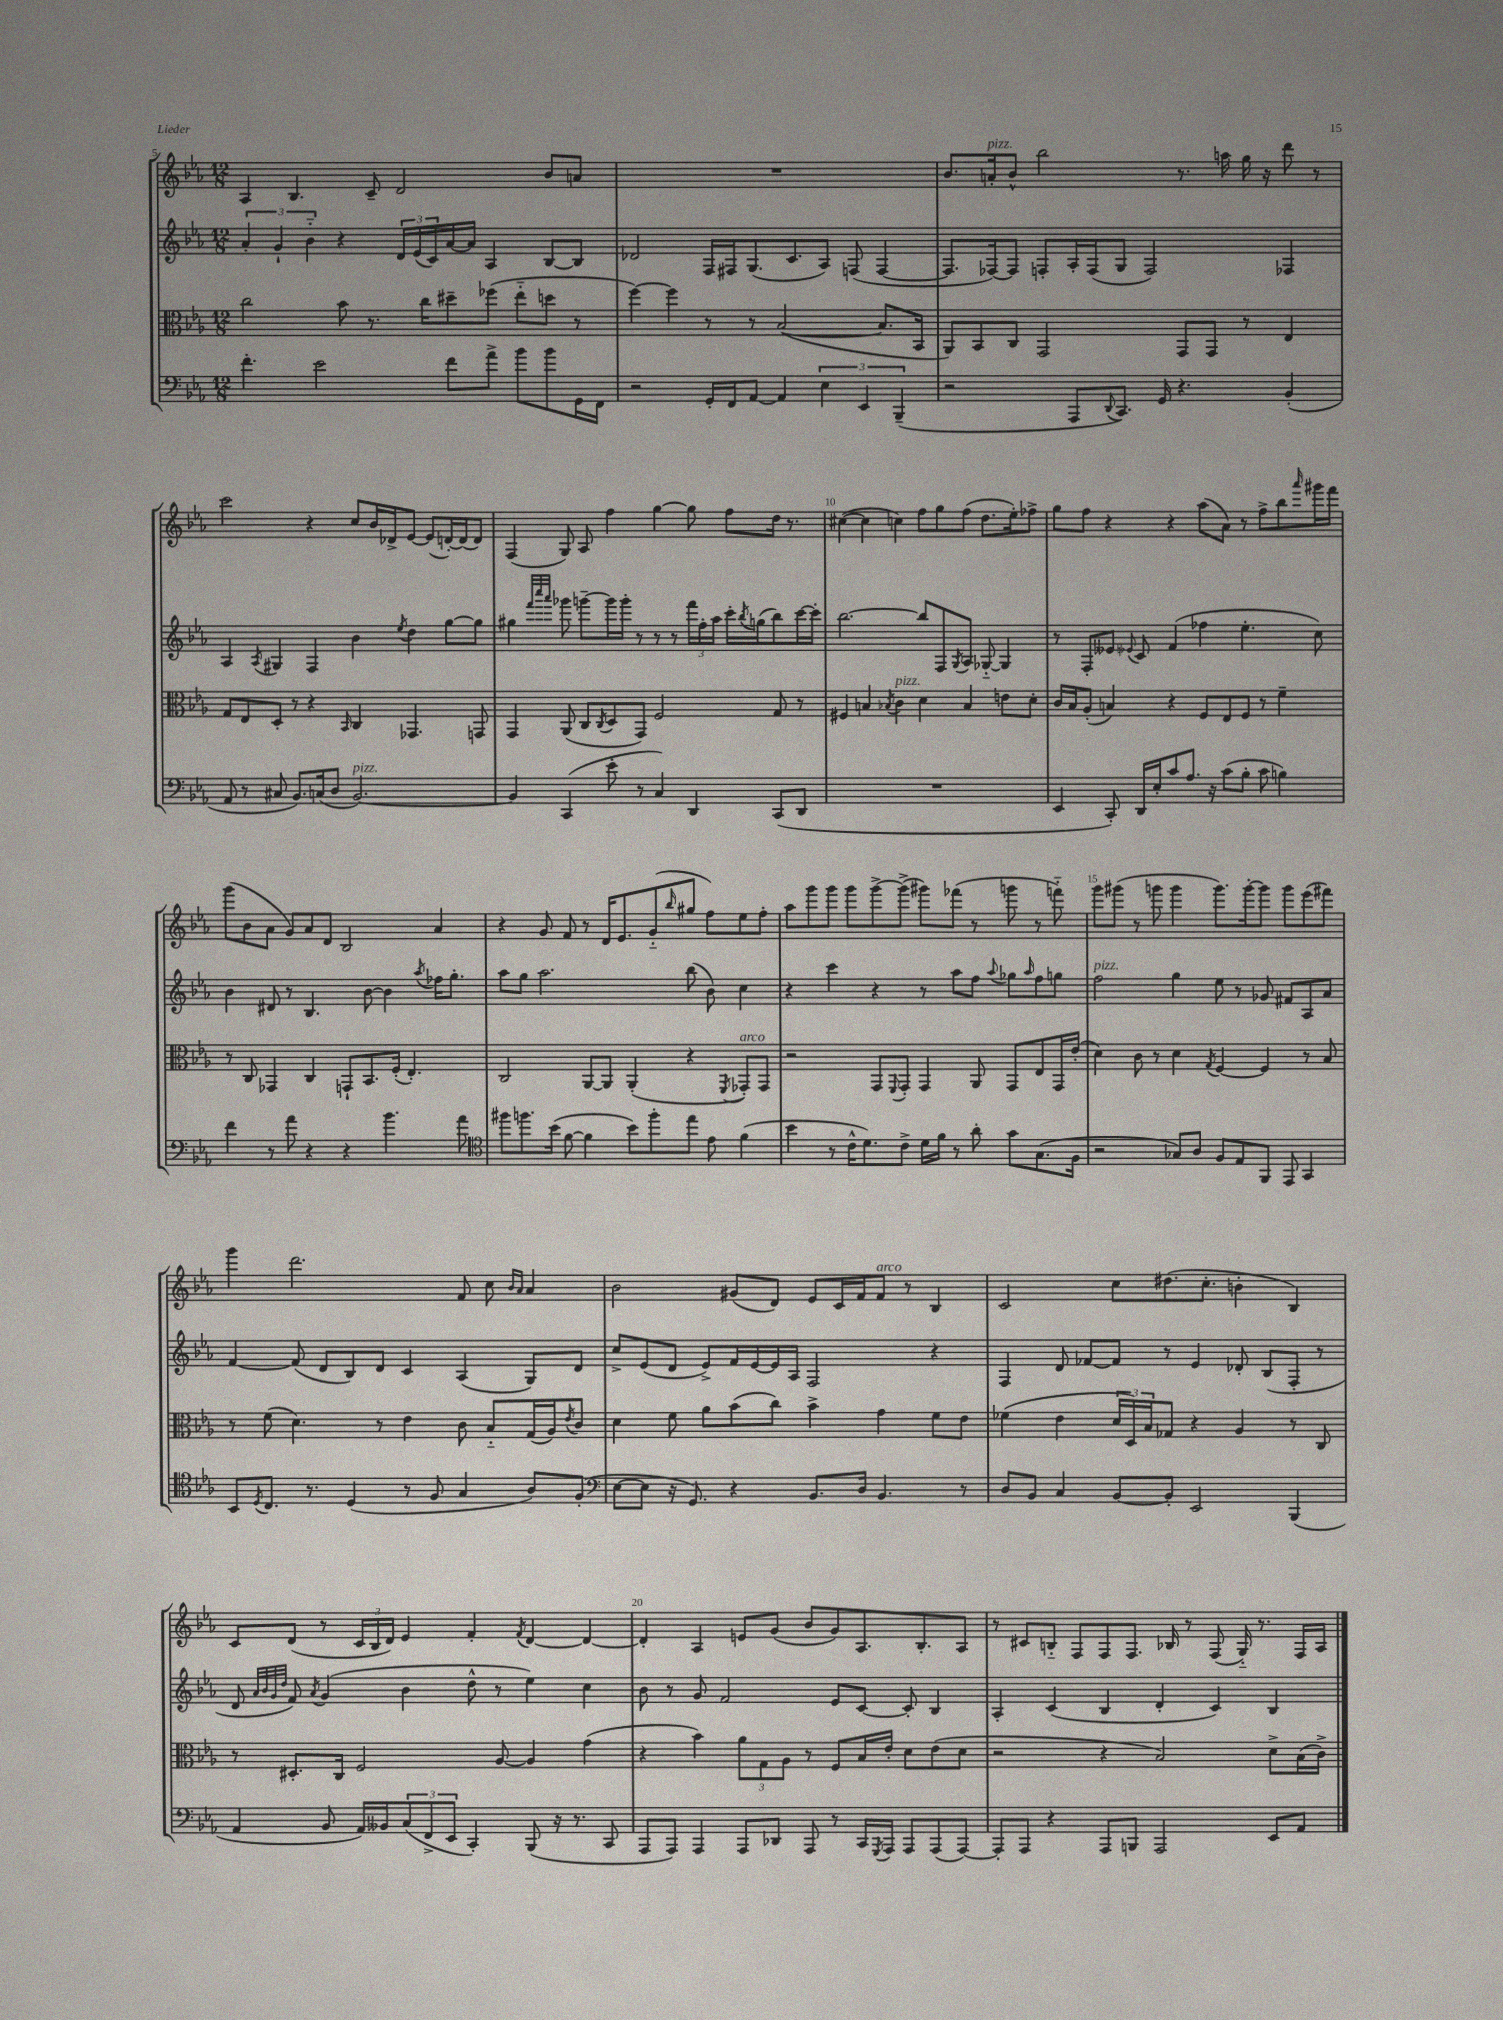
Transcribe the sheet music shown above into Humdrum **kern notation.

**kern	**kern	**kern	**kern
*part4	*part3	*part2	*part1
*staff4	*staff3	*staff2	*staff1
*clefF4	*clefC3	*clefG2	*clefG2
*k[b-e-a-]	*k[b-e-a-]	*k[b-e-a-]	*k[b-e-a-]
*M12/8	*M12/8	*M12/8	*M12/8
=5	=5	=5	=5
4.f'\	2cc\	6a-'/	4A-/
.	.	6g`/	.
.	.	.	4.B-/
.	.	6b-\	.
2e-\	.	.	.
.	8b-\	4r	.
.	8.r	.	8c~/
.	.	24d/LL	2d/
.	.	(24e-/	.
.	16cc\KL	.	.
.	.	24c/)	.
8f\L	8dd#X~\	[16a-/	.
.	.	16a-/JJ]	.
8a-^\J	(8ff-X\J	4A-/	.
8b-\L	8ee-\L	.	.
8b-\	8ddn\J	[8B-/L	8b-/L
16GG\L	8r	8B-/J]	8an/J
16FF\JJ	.	.	.
=6	=6	=6	=6
2r	[4ff\)	2d-X/	1.r
.	4ff\]	.	.
16GG'/LL	8r	16F/LL	.
16FF/J	.	16F#X/J	.
[8AA-/J	8r	(8.G/	.
4AA-/]	([2B-/	.	.
.	.	8.c/	.
6E-\	.	8A-/J)	.
.	.	(8Fn/	.
6EE-/	.	.	.
.	8.B-/L]	[4F/	.
(6BBB-~/	.	.	.
.	16BB-/Jk	.	.
=7	=7	=7	=7
2r	8AA-/L)	8.F/L]	8.b-/L
.	8BB-/	.	.
!	!	!	!LO:TX:a:i:t=pizz.
.	.	[16F-X/k)	16an'/k
.	8C/J	8F-/J]	8b-^^/J
.	2GG/	8Fn'/L	2bb-\
8AAA-/L	.	16A-'/L	.
.	.	(16F/J	.
8qqDD/	.	.	.
8.CC/J)	.	8G/J	.
.	.	2F/)	.
16GG/	.	.	.
4.r	8GG/L	.	8.r
.	8GG/J	.	.
.	.	.	16aan\
.	8r	.	16gg\
.	.	.	16r
(4BB-'/	4E-/	4F-X/	8ddd\
.	.	.	8r
!!LO:LB:g=z
=8	=8	=8	=8
8AA-/	8G/L	4A-/	2ccc\
8r	8E-/	.	.
.	.	8qA-/	.
8C#X/	8D'/J	4G#X/	.
8.BB-/L)	8r	.	.
.	4r	4F/	4r
(16Cn/k	.	.	.
8D/J	.	.	.
.	16qqBB-/	.	.
!LO:TX:a:i:t=pizz.	!	!	!
[2.BB-/)	4C/	4b-\	8cc/L
.	.	.	16b-/L
.	.	.	16d-X^/J
.	.	8qee-/	.
.	4.GG-X/	4dd\	[8e-/J
.	.	.	(8e-/L]
.	.	[8gg\L	[16dn'/L)
.	.	.	(16d/J]
.	8GGn/	8gg\J]	8d/J)
=9	=9	=9	=9
4BB-/]	4GG/	4gg#X\	(4F/
.	.	32qqfff/LLL	.
.	.	32qqcccc/	.
.	.	32qqaaa-/JJJ	.
(4CC/	(8AA-/	8ggg-X\	8G/)
.	8C/L	[8gggn~\L	8A-/
.	8qC/	.	.
8e-'\	8D/	16ggg\L]	4ff\
.	.	16ggg'\JJ	.
8r	8GG/J)	8r	.
4C/)	2F/	8r	[4gg\
.	.	8r	.
4DD/	.	24fff\LL	8gg\]
.	.	24ff'\	.
.	.	24aa-\JJ	.
.	.	16ccc'\LL	8ff\L
.	.	8qbb-/	.
.	.	(16ggn\J	.
(8CC/L	8G/	8bb-\)	16dd\Jk
.	.	.	8.r
8DD/J	8r	[16ccc\L	.
.	.	16ccc'\JJ]	.
=10	=10	=10	=10
1.r	4F#X/	[2.bb-\	([4cc#X\
.	4Bn/	.	4cc#\]
.	8qB-X/	.	.
!	!LO:TX:a:i:t=pizz.	!	!
.	4c\	.	4ccn\)
.	4d\	8bb-/L]	8ff\L
.	.	8F/	8gg\
.	.	8qG/	.
.	4B-/	8A-/J	(8ff\J
.	.	[8G-X/	8.dd\L
.	8en\L	4G-/]	.
.	.	.	16ee-'\k)
.	8d'\J	.	8ff-X^\J
=11	=11	=11	=11
4EE-/	16c/LL	8r	8gg\L
.	16B-/J	.	.
.	(8A-'/J	8F'/L	8ff\J
8CC'/)	4Bn/)	8e--X/J	4r
.	.	8qqe-X/	.
16DD/LL	.	8c/	.
16E-'/J	.	.	.
8c/	4r	(4f/	4r
8.A-/J	.	.	.
.	8F/L	4ff-X\	(8aa-\L
16r	.	.	.
(8c\L	8E-/	.	8a-\J)
8B-'\J	8F/J	4.ee-'\	8r
8c\	8r	.	8ff^\L
4Bn\)	4f~\	.	8bb-\
.	.	.	16qqaaa-/
.	.	8cc\)	16ggg#X\L
.	.	.	16fff\JJ
!!LO:LB:g=z
=12	=12	=12	=12
4f\	8r	4b-\	(8ggg\L
.	8C/	.	8b-\
8r	4GG-X/	8d#X/	8a-\J
8a-\	.	8r	8g/L)
4r	4C/	4.B-/	8a-/
.	.	.	8d/J
4r	8GGn`/L	.	2B-/
.	8.BB-/	[8b-\	.
4.b-\	.	4b-\]	.
.	(16F'/Jk	.	.
.	4.E-'/)	.	.
.	.	8qaa-/	.
.	.	16ff-X\KL	4a-/
.	.	8.gg'\J	.
8a-\	.	.	.
=13	=13	=13	=13
*clefC4	*	*	*
8ff#X\L	2C/	8aa-\L	4r
8.ffn\	.	8gg\J	.
.	.	2.aa-\	8g/
(16b-\Jk	.	.	.
[8f\	.	.	8f/
4f\]	[8AA-/L	.	8r
.	8AA-/J]	.	16d/KL
.	.	.	8.e-/
8b-\L)	(4AA-'/	.	.
8ff'\	.	.	(8g/
.	.	.	16qqbb-/
8ee-\J	4r	(8bb-\	8gg#X/J
8e-\	.	8b-\)	8ff\L)
.	8qFF/	.	.
!	!LO:TX:a:i:t=arco	!	!
(4f\	8GG-X'/L)	4cc\	8ee-\
.	8GG-/J	.	8ff'\J
=14	=14	=14	=14
4b-\	2r	4r	8aa-\L
.	.	.	8ggg\
8r	.	4ccc\	8ggg\J
16c^^\KL	.	.	8ggg\L
8.d\)	.	.	.
.	8GG/L	4r	[8ggg^\
.	8qqFF/	.	.
8c^\J	8GG'/J	.	(8ggg^\J]
16d\LL	4GG/	8r	8ggg#X\L)
16f\JJ	.	.	.
8r	.	8aa-\L	(8fff-X\J
8a-'\	8AA-/	8ff\J	8r
.	.	8qqaa-/	.
8g\L	8GG/L	8gg-X\L	8gggn\
.	.	16qqaa-/	.
(8.G\	8E-/	8ff\	8r
.	16GG/L	8ggn\J	8fffn\)
16F\Jk	(16e-'/JJ	.	.
=15	=15	=15	=15
!	!	!LO:TX:a:i:t=pizz.	!
2r	4d\)	2ff\	8ggg\L
.	.	.	(8ggg#X\J
.	8c\	.	8r
.	8r	.	8gggn\
8G-X/L)	4d\	4gg\	4ggg\
8A-/J	.	.	.
.	8qG/	.	.
8F/L	[4F/	8ee-\	8.ggg\L)
8E-/	.	8r	.
.	.	.	[16ggg'\k
8FF/J	4F/]	8g-X/	8ggg\J]
8EE-/	.	8f#X/L	8ggg\L
4GG/	8r	8A-/	(8eee-\
.	8B-/	8a-/J	8fff#X\J)
!!LO:LB:g=z
=16	=16	=16	=16
8BB-/L	8r	[4f/	4ggg\
8qD/	.	.	.
8.C/J	(8f\	.	.
.	4.d\)	(8f/]	2.ddd\
8.r	.	.	.
.	.	8d/L	.
(4D/	.	8B-/)	.
.	8r	8d/J	.
8r	4e-\	4c/	.
8F/	.	.	.
4G/	8c\	(4A-/	8f/
.	8B-/L	.	8cc\
.	.	.	16qqb-/LL
.	.	.	16qqa-/JJ
8A-/L)	(16G/L	8G/L)	4a-/
.	16A-/J)	.	.
.	8qe-/	.	.
(8F'/J	8c/J	8d/J	.
=17	=17	=17	=17
*clefF4	*	*	*
[8E-\L	4d\	8cc^/L	2b-\
8E-\J]	.	(8e-/	.
16r	8f\	8d/J	.
8.GG/)	.	.	.
.	8a-\L	8e-^/L)	.
4r	(8b-\	16f/L	(8g#X/L
.	.	[16e-/	.
.	8cc\J)	16e-/]	8d/J)
.	.	16A-/JJ	.
8.BB-/L	4b-^\	2F/	8e-/L
.	.	.	16c/L
16D/Jk	.	.	16f/J
!	!	!	!LO:TX:a:i:t=arco
4.BB-/	4g\	.	8f/J
.	.	.	8r
.	8f\L	4r	4B-/
8r	8e-\J	.	.
=18	=18	=18	=18
8D/L	(4f-X\	4F/	2c/
8BB-/J	.	.	.
4C/	4e-\	8d/	.
.	.	[8f-X/L	.
[8BB-/L	24d/LL	8f-/J]	8cc\L
.	24D/)	.	.
.	24B-/J	.	.
8BB-'/J]	8G-X/J	8r	(8.dd#X\
2EE-/	4r	4e-/	.
.	.	.	8.cc'\J
.	4A-/	8d-X'/	4bn'\
.	.	(8B-/L	.
(4BBB-/	8r	8F'/J	4B-/)
.	8C/	8r	.
!!LO:LB:g=z
=19	=19	=19	=19
4AA-/	8r	8d/	8c/L
.	.	32qqa-/LLL	.
.	.	32qqb-/	.
.	.	32qqg/	.
.	.	32qqdd/JJJ	.
.	8.D#X'/L	8f/)	(8d/J
.	.	8qa-/	.
8BB-/	.	(4g/	8r
.	16C/Jk	.	.
16AA-/LL)	2F/	.	24c/LL
.	.	.	24B-/
16BB--X/J	.	.	.
.	.	.	24d/JJ)
(12C/	.	4b-\	4e-/
12FF^/	.	.	.
12EE-/J	.	.	.
4CC'/)	.	8dd^^\	4f'/
.	[8A-/	8r	.
.	.	.	8qf/
(8BBB-/	4A-/]	4ee-\)	[4d/
16r	.	.	.
8.r	.	.	.
.	(4g\	4cc\	4d/_
8CC/	.	.	.
=20	=20	=20	=20
8AAA-/L	4r	8b-\	4d'/]
8AAA-/J)	.	8r	.
4AAA-/	4b-\)	8g/	4A-/
.	.	2f/	.
8AAA-/L	12a-\L	.	8en/L
.	12G\	.	.
8DD-X/J	.	.	(8g/J
.	12A-\J	.	.
8AAA-/	8r	.	8b-/L
8r	8F/L	8e-/L	8g/)
16CC/LL	16B-/L	[8c/J	8.A-/
8qGGG/	.	.	.
16AAA-/JJ	16e-'/JJ	.	.
8AAA-/L	8d\L	8c'/]	.
.	.	.	8.B-'/
(8AAA-/	(8e-\	4B-/	.
[8AAA-/J)	8d\J	.	8A-/J
=21	=21	=21	=21
8AAA-'/L]	2r	4A-'/	8r
8AAA-/J	.	.	8c#X/L
4r	.	(4c/	8Bn/J
.	.	.	8F/L
8AAA-/L	4r	4B-/	8F/
8BBBn/J	.	.	8.F/J
2AAA-/	2B-/)	4d'/	.
.	.	.	16B-X/
.	.	.	8r
.	.	4c/)	(8F/
.	.	.	16G/)
.	.	.	8.r
8EE-/L	8d^\L	4B-/	.
8AA-/J	(16B-\L	.	16F/LL
.	16c^\JJ)	.	16A-/JJ
==	==	==	==
*-	*-	*-	*-
